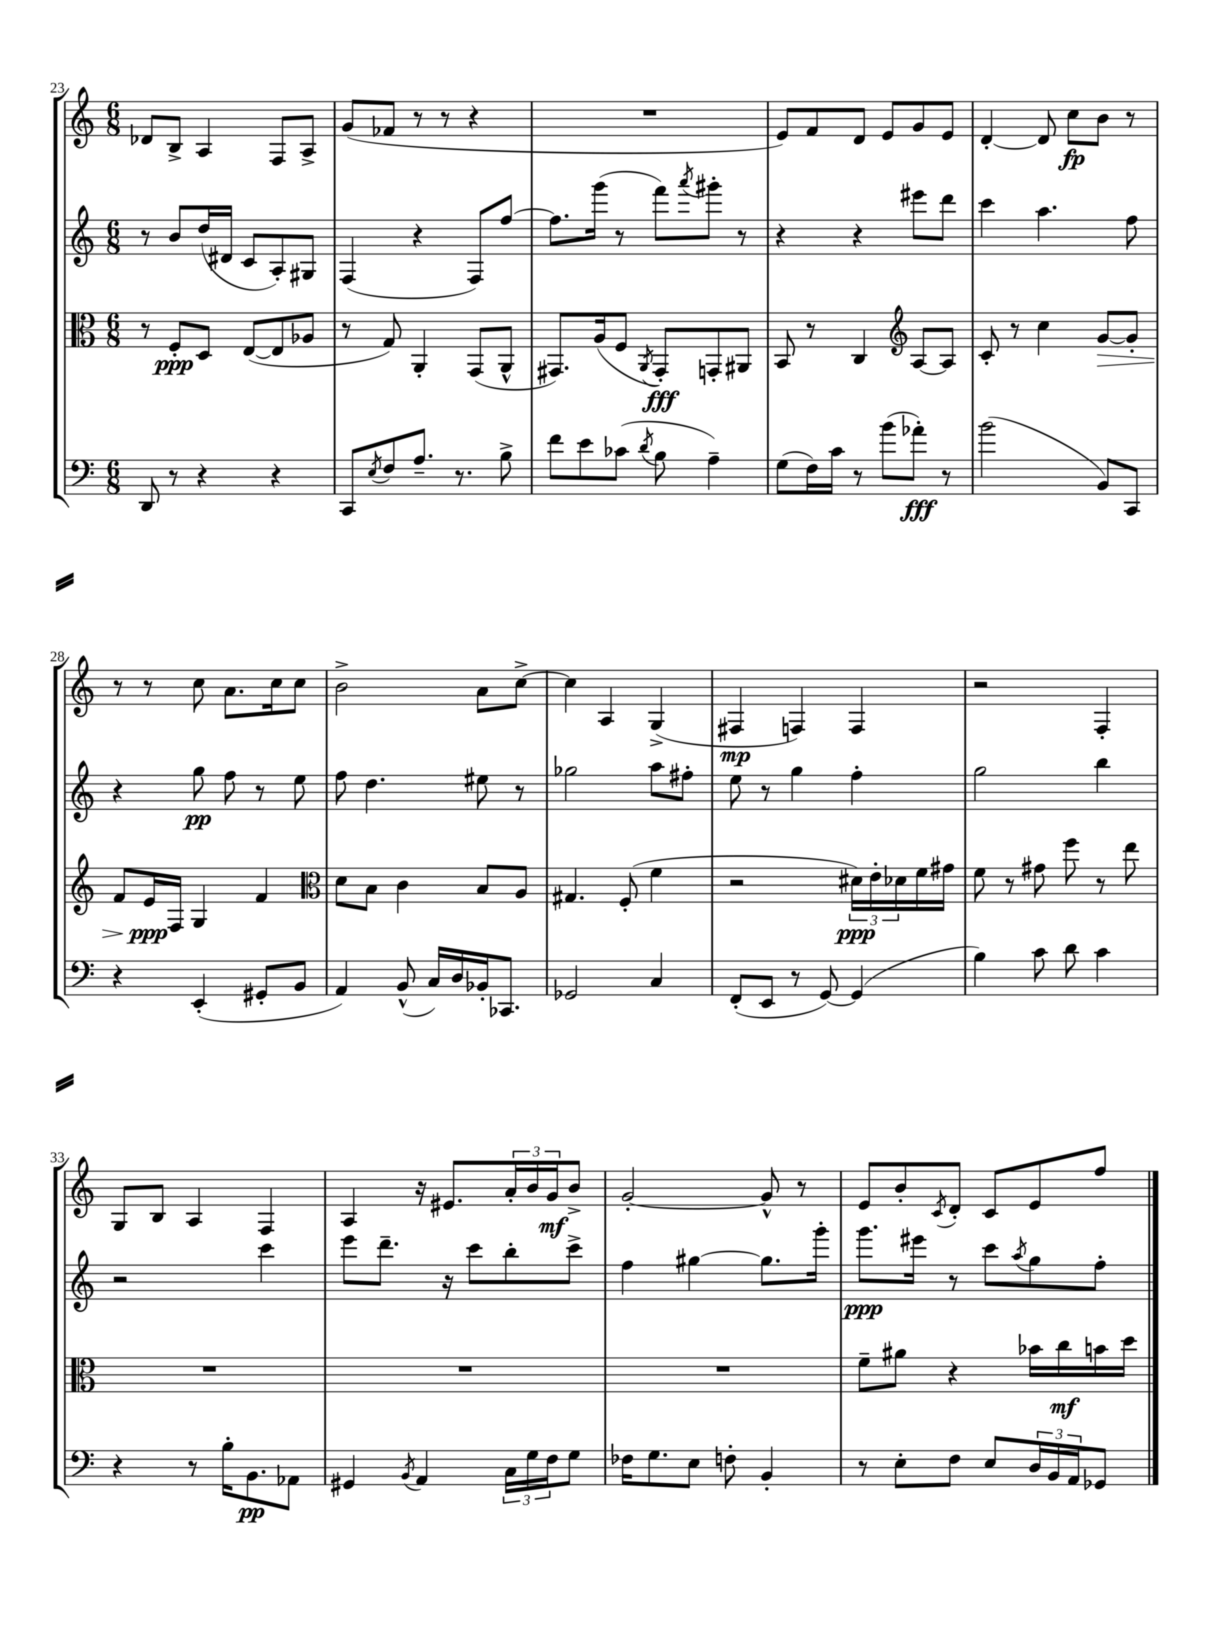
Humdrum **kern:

**kern	**dynam	**kern	**dynam	**kern	**dynam	**kern	**dynam
*part4	*part4	*part3	*part3	*part2	*part2	*part1	*part1
*staff4	*staff4	*staff3	*staff3	*staff2	*staff2	*staff1	*staff1
*clefF4	*	*clefC3	*	*clefG2	*	*clefG2	*
*k[]	*	*k[]	*	*k[]	*	*k[]	*
*M6/8	*	*M6/8	*	*M6/8	*	*M6/8	*
=23	=23	=23	=23	=23	=23	=23	=23
8DD/	.	8r	.	8r	.	8d-X/L	.
8r	.	8F'/L	ppp	8b/L	.	8B^/J	.
4r	.	8D/J	.	(16dd/L	.	4A/	.
.	.	.	.	16d#X/JJ	.	.	.
.	.	([8E/L	.	8c/L	.	.	.
4r	.	8E/]	.	8A'/)	.	8F/L	.
.	.	8A-X/J	.	8G#X/J	.	8A^/J	.
=24	=24	=24	=24	=24	=24	=24	=24
8CC/L	.	8r	.	(4F/	.	(8g/L	.
8qE/	.	.	.	.	.	.	.
8F/	.	8G/)	.	.	.	8f-X/J	.
8.A~/J	.	4AA'/	.	4r	.	8r	.
.	.	.	.	.	.	8r	.
8.r	.	.	.	.	.	.	.
.	.	(8GG/L	.	8F/L)	.	4r	.
8B^\	.	8AA^^/J	.	[8ff/J	.	.	.
=25	=25	=25	=25	=25	=25	=25	=25
8f\L	.	8.GG#X/L)	.	8.ff\L]	.	2.r	.
8e\	.	.	.	.	.	.	.
.	.	(16A/k	.	(16ggg\Jk	.	.	.
(8c-X\J	.	8F/J	.	8r	.	.	.
8qd/	.	8qAA/	.	.	.	.	.
8B\	.	8GG#'/L)	fff	8fff\L)	.	.	.
.	.	.	.	8qaaa/	.	.	.
4A~\)	.	8GGn'/	.	8ggg#X'\J	.	.	.
.	.	8AA#X/J	.	8r	.	.	.
=26	=26	=26	=26	=26	=26	=26	=26
(8G\L	.	8BB/	.	4r	.	8e/L)	.
16F\L)	.	8r	.	.	.	8f/	.
16c\JJ	.	.	.	.	.	.	.
8r	.	4C/	.	4r	.	8d/J	.
(8b\L	.	.	.	.	.	8e/L	.
*	*	*clefG2	*	*	*	*	*
8a-X'\J)	fff	[8A/L	.	8eee#X\L	.	8g/	.
8r	.	8A/J]	.	8ddd\J	.	8e/J	.
=27	=27	=27	=27	=27	=27	=27	=27
(2b\	.	8c'/	.	4ccc\	.	[4d'/	.
.	.	8r	.	.	.	.	.
.	.	4cc\	.	4.aa\	.	8d/]	.
.	.	.	.	.	.	8cc\L	fp
!	!	!	!LO:HP:b	!	!	!	!
8BB/L)	.	[8g/L	>	.	.	8b\J	.
8CC/J	.	8g'/J]	.	8ff\	.	8r	.
!!LO:LB:g=z
=28	=28	=28	=28	=28	=28	=28	=28
4r	.	8f/L	.	4r	.	8r	.
.	.	16e/L	ppp	.	.	8r	.
.	.	16F/JJ	]	.	.	.	.
(4EE'/	.	4G/	.	8gg\	pp	8cc\	.
.	.	.	.	8ff\	.	8.a\L	.
8GG#X'/L	.	4f/	.	8r	.	.	.
.	.	.	.	.	.	16cc\k	.
8BB/J	.	.	.	8ee\	.	8cc\J	.
=29	=29	=29	=29	=29	=29	=29	=29
*	*	*clefC3	*	*	*	*	*
4AA/)	.	8d\L	.	8ff\	.	2b^\	.
.	.	8B\J	.	4.dd\	.	.	.
(8BB^^/	.	4c\	.	.	.	.	.
16C/LL)	.	.	.	.	.	.	.
16D/	.	.	.	.	.	.	.
16BB-X'/J	.	8B/L	.	8ee#X\	.	8a\L	.
8.CC-X/J	.	.	.	.	.	.	.
.	.	8A/J	.	8r	.	[8cc^\J	.
=30	=30	=30	=30	=30	=30	=30	=30
2GG-X/	.	4.G#X/	.	2gg-X\	.	4cc\]	.
.	.	.	.	.	.	4A/	.
.	.	(8F'/	.	.	.	.	.
4C/	.	4f\	.	8aa\L	.	(4G^/	.
.	.	.	.	8ff#X'\J	.	.	.
=31	=31	=31	=31	=31	=31	=31	=31
(8FF'/L	.	2r	.	8ee\	.	4F#X/	mp
8EE/J	.	.	.	8r	.	.	.
8r	.	.	.	4gg\	.	4Fn/)	.
[8GG/)	.	.	.	.	.	.	.
(4GG/]	.	24d#X\LL)	ppp	4ff'\	.	4F/	.
.	.	24e'\	.	.	.	.	.
.	.	24d-X\	.	.	.	.	.
.	.	16f\	.	.	.	.	.
.	.	16g#X\JJ	.	.	.	.	.
=32	=32	=32	=32	=32	=32	=32	=32
4B\)	.	8f\	.	2gg\	.	2r	.
.	.	8r	.	.	.	.	.
8c\	.	8g#X\	.	.	.	.	.
8d\	.	8ff\	.	.	.	.	.
4c\	.	8r	.	4bb\	.	4F'/	.
.	.	8ee\	.	.	.	.	.
!!LO:LB:g=z
=33	=33	=33	=33	=33	=33	=33	=33
4r	.	2.r	.	2r	.	8G/L	.
.	.	.	.	.	.	8B/J	.
8r	.	.	.	.	.	4A/	.
16B'\KL	.	.	.	.	.	.	.
8.BB\	pp	.	.	.	.	.	.
.	.	.	.	4ccc\	.	4F/	.
8AA-X\J	.	.	.	.	.	.	.
=34	=34	=34	=34	=34	=34	=34	=34
4GG#X/	.	2.r	.	8eee\L	.	4A/	.
.	.	.	.	8.ddd~\J	.	.	.
8qBB/	.	.	.	.	.	.	.
4AA/	.	.	.	.	.	16r	.
.	.	.	.	16r	.	8.e#X/L	.
.	.	.	.	8ccc\L	.	.	.
24C\LL	.	.	.	8bb'\	.	24a'/L	.
24G\	.	.	.	.	.	24b/	.
24F\J	.	.	.	.	.	24g/J	mf
8G\J	.	.	.	8ccc^\J	.	8b^/J	.
=35	=35	=35	=35	=35	=35	=35	=35
16F-X\KL	.	2.r	.	4ff\	.	[2g'/	.
8.G\	.	.	.	.	.	.	.
8E\J	.	.	.	[4gg#X\	.	.	.
8Fn'\	.	.	.	.	.	.	.
4BB'/	.	.	.	8.gg#\L]	.	8g^^/]	.
.	.	.	.	.	.	8r	.
.	.	.	.	16ggg'\Jk	.	.	.
=36	=36	=36	=36	=36	=36	=36	=36
8r	.	8f~\L	.	8.ggg\L	ppp	8e/L	.
8E'\L	.	8a#X\J	.	.	.	8b'/	.
.	.	.	.	16eee#X\Jk	.	.	.
.	.	.	.	.	.	8qc/	.
8F\J	.	4r	.	8r	.	8d'/J	.
8E/L	.	.	.	8ccc\L	.	8c/L	.
.	.	.	.	8qaa/	.	.	.
24D/L	.	16b-X\LL	.	8gg\	.	8e/	.
24BB/	.	.	.	.	.	.	.
.	.	16cc\	mf	.	.	.	.
24AA/J	.	.	.	.	.	.	.
8GG-X/J	.	16bn\	.	8ff'\J	.	8ff/J	.
.	.	16dd\JJ	.	.	.	.	.
==	==	==	==	==	==	==	==
*-	*-	*-	*-	*-	*-	*-	*-
